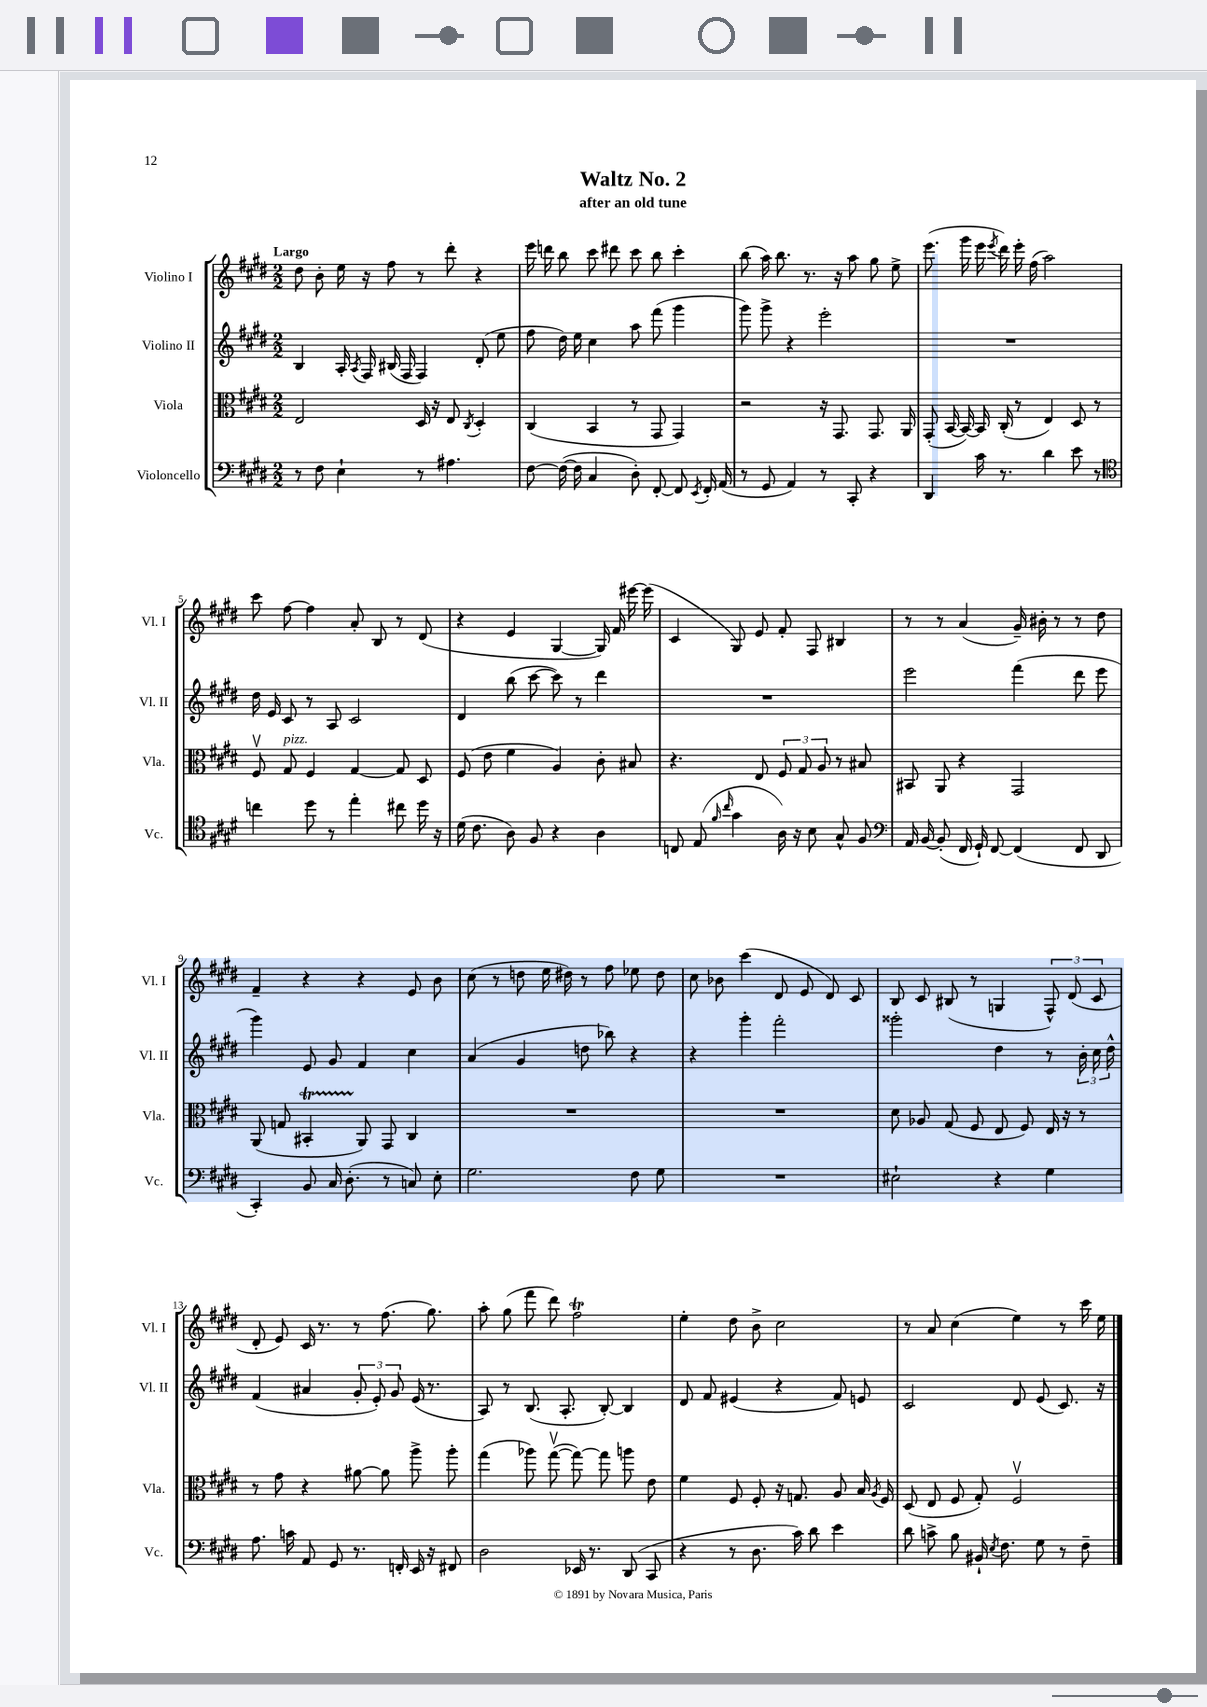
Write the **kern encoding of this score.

**kern	**kern	**kern	**kern
*staff4	*staff3	*staff2	*staff1
*clefF4	*clefC3	*clefG2	*clefG2
*k[f#c#g#d#]	*k[f#c#g#d#]	*k[f#c#g#d#]	*k[f#c#g#d#]
*M2/2	*M2/2	*M2/2	*M2/2
8r	2E	4B	8dd#
8F#	.	.	8b'
4E`	.	16A'	16ee
.	.	8qA	.
.	.	16F#	16r
.	.	(16B#	8ff#
.	.	16F#	.
8r	16D#	4F#)	8r
.	16r	.	.
4.A#	8E	.	8ddd#'
.	8qC#	.	.
.	4D#'	(8d#'	4r
.	.	8ee	.
=	=	=	=
[8F#	(4C#	8ff#	16eee
.	.	.	16ddd
(16F#_	.	16dd#)	8bb
16F#]	.	16ee	.
4C#	4BB	4cc#	8ccc#
.	.	.	8ddd#
8D#')	8r	8aa	8ccc#
[8FF#'	8GG#	(8fff#	8bb
8FF#]	4GG#)	4ggg#	4ccc#'
8qEE	.	.	.
16FF#'	.	.	.
(16AA	.	.	.
=	=	=	=
8r	2r	8ggg#)	(8bb
8GG#	.	8ggg#^	16aa)
.	.	.	8.bb
4AA)	.	4r	.
.	.	.	8.r
8r	16r	2eee'	.
.	8.GG#	.	16r
8CC#'	.	.	8aa
4r	8.GG#	.	8gg#
.	.	.	8ee^
.	16AA	.	.
=	=	=	=
4DD#	(8GG#'	1r	(8.eee
.	[16BB	.	.
.	16BB_)	.	16ggg#
16c#	16BB]	.	16eee
.	.	.	8qeee
8.r	(16C#'	.	16ddd#)
.	8r	.	16eee'
.	.	.	(16ff#
4d#	4E)	.	2aa)
8e	8D#	.	.
8r	8r	.	.
=	=	=	=
*clefC4	*	*	*
4cc	8F#v	16dd#	8ccc#
.	.	16e	.
.	8G#	8c#	[8ff#
8dd#	4F#	8r	4ff#]
8r	.	8A	.
4ee'	[4G#	2c#	8a'
.	.	.	8B
8cc#	8G#]	.	8r
16dd#	8D#	.	(8d#
16r	.	.	.
=	=	=	=
(16d#	(8F#	4d#	4r
8.c#	.	.	.
.	8e	.	.
8A)	4f#	(8bb	4e
8F#	.	[8ccc#	.
4r	4A)	8ccc#])	[4G#
.	.	8r	.
4A	8c#'	4ddd#	16G#])
.	.	.	16f#
.	8B#	.	[16eee#
.	.	.	(16eee#]
=	=	=	=
8C	4.r	1r	4c#
(8E	.	.	.
16qqf#	.	.	.
16qqcc#	.	.	.
4g#	.	.	8G#)
.	8E	.	8e
16A)	12F#	.	8f#'
16r	.	.	.
.	12G#	.	.
8B	.	.	8F#
.	12A	.	.
8G#^^	8r	.	4B#
8F#	8B#	.	.
=	=	=	=
*clefF4	*	*	*
16AA	8BB#	2eee	8r
[16BB	.	.	.
(8BB']	8AA	.	8r
16FF#	4r	.	(4a
16GG#`)	.	.	.
[8FF#	.	.	.
(4FF#]	2GG#	(4fff#	16g#~)
.	.	.	16b#'
.	.	.	8r
8FF#	.	8ddd#	8r
8DD#	.	8eee	8dd#
=	=	=	=
4CC#')	(8AA	4ggg#)	4f#~
.	8G	.	.
8BB	4BB#'	8e	4r
16C#	.	8g#	.
(8.D#'	.	.	.
.	8AA)	4f#	4r
8r	8GG#	.	.
8C)	4C#	4cc#	8e
8E'	.	.	8b
=	=	=	=
2.G#	1r	(4a	(8cc#
.	.	.	8r
.	.	4g#	8dd
.	.	.	16ee
.	.	.	16dd#)
.	.	8dd	8r
.	.	8bb-)	8ff#
8F#	.	4r	8ee-
8G#	.	.	8dd#
=	=	=	=
1r	1r	4r	8cc#
.	.	.	8b-
.	.	4ggg#'	(4ccc#
.	.	2fff#'	8d#
.	.	.	8e
.	.	.	8d#)
.	.	.	8c#
=	=	=	=
2E#`	8d#	2ggg##'	8B
.	8A-	.	8c#
.	(8G#	.	(8B#
.	8F#	.	8r
4r	8E	4dd#	4G
.	8F#)	.	.
4G#	16E	8r	12F#^^)
.	16r	.	.
.	.	.	(12d#
.	8r	24b'	.
.	.	24cc#	12c#
.	.	24dd#^^	.
=	=	=	=
8.A	8r	(4f#	8d#'
.	8g#	.	8e)
16c	.	.	.
8AA	4r	4a#	16c#
.	.	.	8.r
8GG#	.	.	.
8.r	[8a#	12g#'	8r
.	.	12e')	.
.	8a#]	.	(8.ff#
.	.	12g#	.
16FF'	.	.	.
16EE	8aa^	(16e	.
16r	.	8.r	8.gg#)
8FF#	8aa'	.	.
=	=	=	=
2D#	(4gg#	8A)	8aa'
.	.	8r	(8gg#
.	8aa-)	(8.B	8fff#
.	([8gg#v	.	8ddd#)
.	.	8.A'	.
16EE-	8gg#_)	.	2ff#
8.r	.	.	.
.	8gg#]	[8B')	.
(8DD#	8aa	4B]	.
8CC#	8e	.	.
=	=	=	=
4r	4f#	8d#	4ee'
.	.	8f#	.
8r	8F#	(4e#	8dd#
8.D#	8F#'	.	8b^
.	16r	4r	2cc#
16c#)	8.G	.	.
8d#	.	.	.
4e	8A	8f#)	.
.	16B	8e	.
.	8qA	.	.
.	16F#	.	.
=	=	=	=
8d#	(8D#	2c#	8r
8c^	8E	.	8a
8B	8F#	.	(4cc#
16BB#`	8G#')	.	.
8qE	.	.	.
8.F#	.	.	.
.	2F#v	8d#	4ee)
8G#	.	(8e	.
8r	.	8.c#)	8r
8F#~	.	.	16ccc#
.	.	16r	16ee
==	==	==	==
*-	*-	*-	*-
